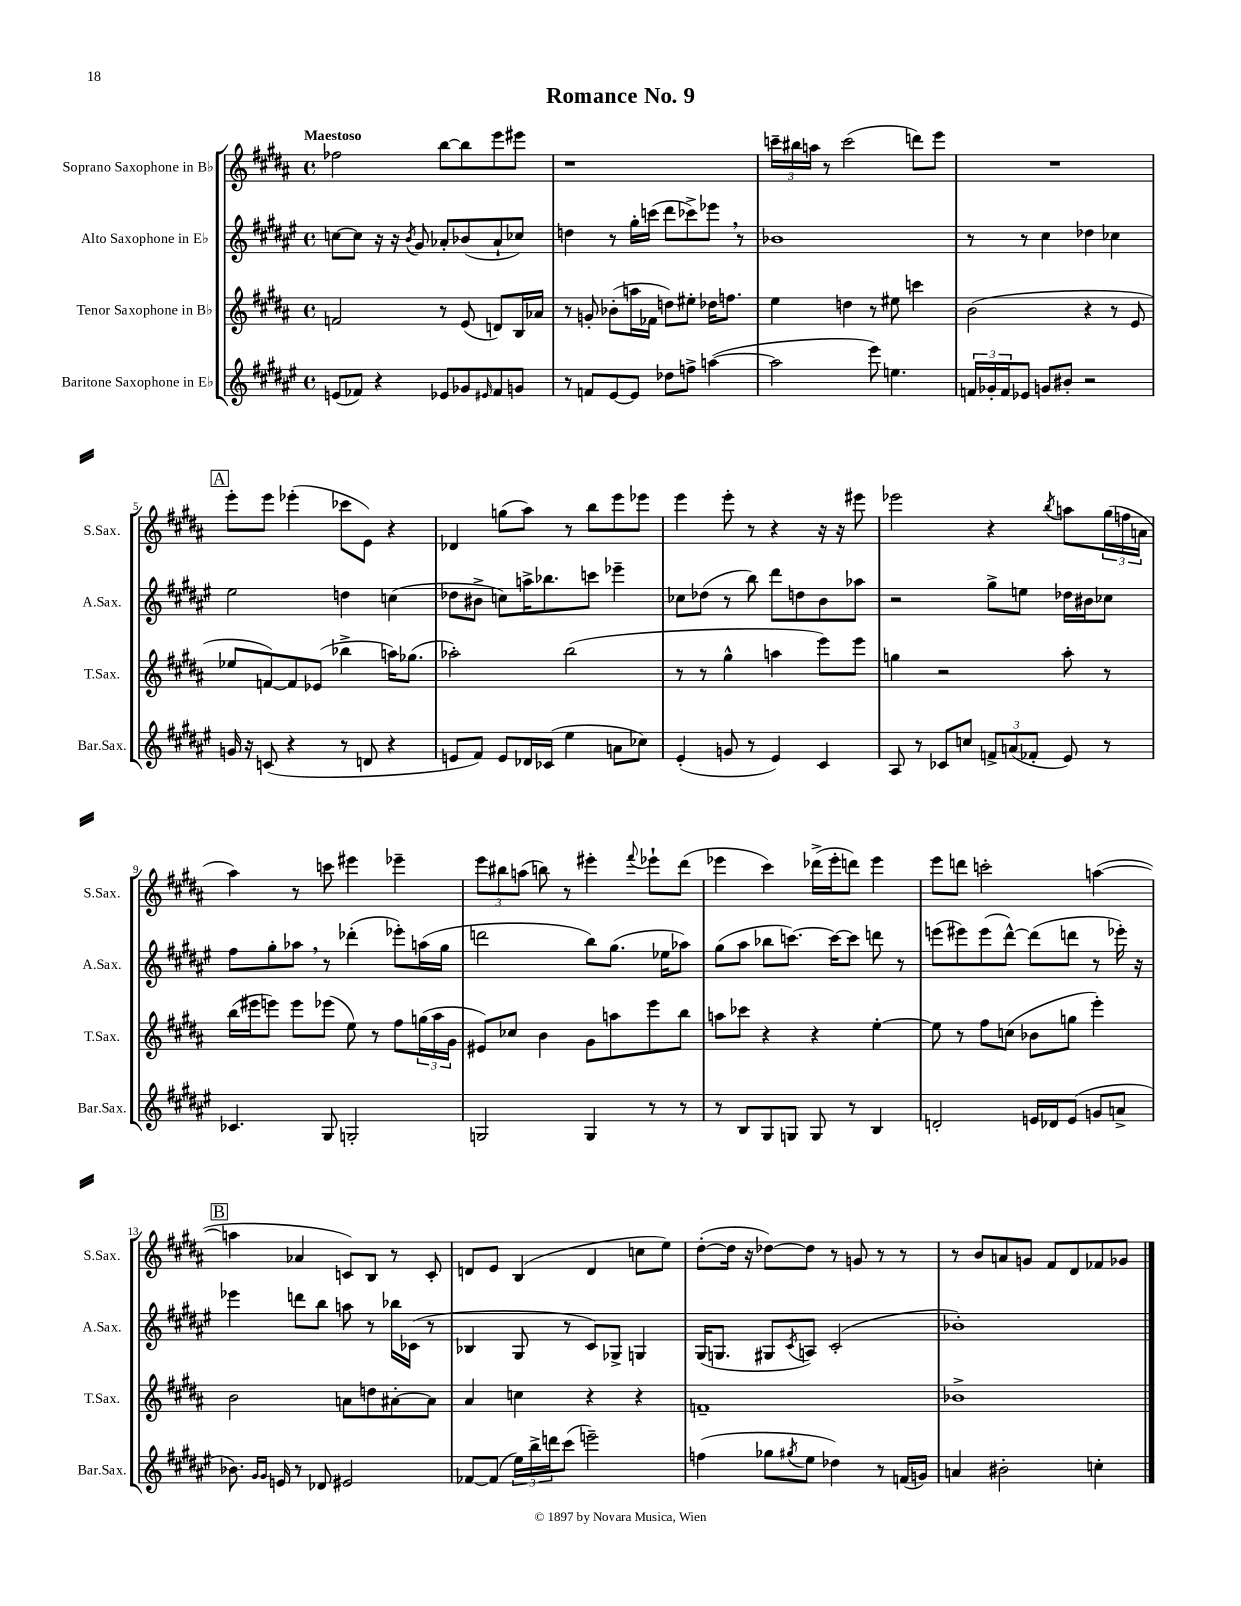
\header { title = "Romance No. 9" }
<<
\new StaffGroup <<
\new Staff = "s0" \with { instrumentName = "Soprano Saxophone in Bb" shortInstrumentName = "S.Sax." } {
    \clef treble \key b \major \defaultTimeSignature \time 4/4 \tempo "Maestoso"
    fes''2 b''8~ b''8 e'''8 eis'''8 |
    r1 |
    \tuplet 3/2 { c'''16-- bis''16 a''16 } r8 c'''2( d'''8) e'''8 |
    R1 |
    \mark \markup { \box "A" } e'''8-. e'''8 ees'''4-.( ces'''8 e'8) r4 |
    des'4 g''8( ais''8) r8 b''8 e'''8 ees'''8 |
    e'''4 e'''8-. r8 r4 r16 r16 eis'''8 |
    ees'''2 r4 \acciaccatura { b''8 } a''8 \tuplet 3/2 { gis''16( f''16 a'16 } |
    ais''4) r8 c'''8 eis'''4 ees'''4-- |
    \tuplet 3/2 { e'''8 bis''8 a''8( } b''8) r8 eis'''4-. \appoggiatura { fis'''8 } ees'''8-! dis'''8( |
    ees'''4 cis'''4) des'''16->( ees'''16-. d'''8) ees'''4 |
    e'''8 d'''8 c'''2-. a''4~( |
    \mark \markup { \box "B" } a''4 aes'4 c'8) b8 r8 c'8-. |
    d'8 e'8 b4( d'4 c''8 e''8) |
    dis''8~-.( dis''16 r16 des''8~) des''8 r8 g'8 r8 r8 |
    r8 b'8 a'8 g'8 fis'8 dis'8 fes'8 ges'8 \bar "|." |
}
\new Staff = "s1" \with { instrumentName = "Alto Saxophone in Eb" shortInstrumentName = "A.Sax." } {
    \clef treble \key fis \major \defaultTimeSignature \time 4/4
    c''8~ c''8 r16 r16 \acciaccatura { b'8 } gis'8 aes'8-. bes'8( aes'8-! ces''8) |
    d''4 r8 gis''16-. c'''16( dis'''8 ces'''8->) ees'''8 \breathe r8 |
    bes'1 |
    r8 r8 cis''4 des''4 ces''4 |
    \mark \markup { \box "A" } eis''2 d''4 c''4( |
    des''8 bis'8-> c''8) a''16-> bes''8. c'''8 ees'''4-- |
    ces''8 des''8( r8 b''8) dis'''8 d''8 b'8 aes''8 |
    r2 gis''8-> e''8 des''16 bis'16 ces''8 |
    fis''8 gis''8-. aes''8 \breathe r8 des'''4-.( ees'''8-.) a''16( gis''16 |
    d'''2 b''8) gis''8.( ees''16 aes''8) |
    gis''8( ais''8 bes''8 c'''8.~) c'''16~ c'''8 d'''8 r8 |
    e'''8( eis'''8) eis'''8( dis'''8~-^) dis'''8( d'''8 r8 ees'''16-.) r16 |
    \mark \markup { \box "B" } ees'''4 d'''8 b''8 a''8 r8 bes''16 ces'16( r8 |
    bes4 gis8 r8 cis'8) ges8-> g4 |
    gis16( g8. gis8 \acciaccatura { cis'8 } a8) cis'2-.( |
    bes'1-.) \bar "|." |
}
\new Staff = "s2" \with { instrumentName = "Tenor Saxophone in Bb" shortInstrumentName = "T.Sax." } {
    \clef treble \key b \major \defaultTimeSignature \time 4/4
    f'2 r8 e'8( d'8) b16 aes'16 |
    r8 g'8-. bes'8-.( a''16 fes'16 d''8) eis''8-. des''16 f''8. |
    e''4 d''4 r8 eis''8 c'''4 |
    b'2( r4 r8 e'8 |
    \mark \markup { \box "A" } ees''8 f'8~) f'8 ees'8( bes''4-> a''16) ges''8.( |
    aes''2-.) b''2( |
    r8 r8 gis''4-^ a''4 e'''8) e'''8 |
    g''4 r2 ais''8-. r8 |
    b''16( eis'''16 e'''8) e'''8 ees'''8( e''8) r8 fis''8 \tuplet 3/2 { g''16( ais''16 gis'16 } |
    eis'8) ces''8 b'4 gis'8 a''8 e'''8 b''8 |
    a''8 ces'''8 r4 r4 e''4~-. |
    e''8 r8 fis''8 c''8( bes'8 g''8 e'''4-.) |
    \mark \markup { \box "B" } b'2 a'8 d''8 ais'8~-. ais'8 |
    ais'4 c''4 r4 r4 |
    f'1-- |
    bes'1-> \bar "|." |
}
\new Staff = "s3" \with { instrumentName = "Baritone Saxophone in Eb" shortInstrumentName = "Bar.Sax." } {
    \clef treble \key fis \major \defaultTimeSignature \time 4/4
    e'8( fes'8) r4 ees'8 ges'8 \grace { eis'16 } fes'8 g'8 |
    r8 f'8 eis'8~ eis'8 des''8 f''8-> a''4~( |
    a''2 eis'''8) e''4. |
    \tuplet 3/2 { f'16 ges'16-. f'16 } ees'8 g'8 bis'8-. r2 |
    \mark \markup { \box "A" } g'16 r16 c'8( r4 r8 d'8 r4 |
    e'8 fis'8) e'8 des'16 ces'16( eis''4 a'8 ces''8) |
    eis'4-.( g'8 r8 eis'4) cis'4 |
    ais8 r8 ces'8 c''8 \tuplet 3/2 { f'8-> a'8( fes'8-. } eis'8) r8 |
    ces'4. gis8 g2-. |
    g2 g4 r8 r8 |
    r8 b8 gis8 g8 g8 r8 b4 |
    d'2-. e'16 des'16 e'8( g'8 a'8-> |
    \mark \markup { \box "B" } bes'8.) \grace { gis'16 gis'16 } e'16 r8 des'8 eis'2 |
    fes'8~ fes'8( \tuplet 3/2 { eis''16) b''16-> d'''16 } cis'''8( e'''2--) |
    f''4( ges''8 \acciaccatura { gis''8 } eis''8 des''4) r8 f'16( g'16) |
    a'4 bis'2-. c''4-. \bar "|." |
}
>>
>>
